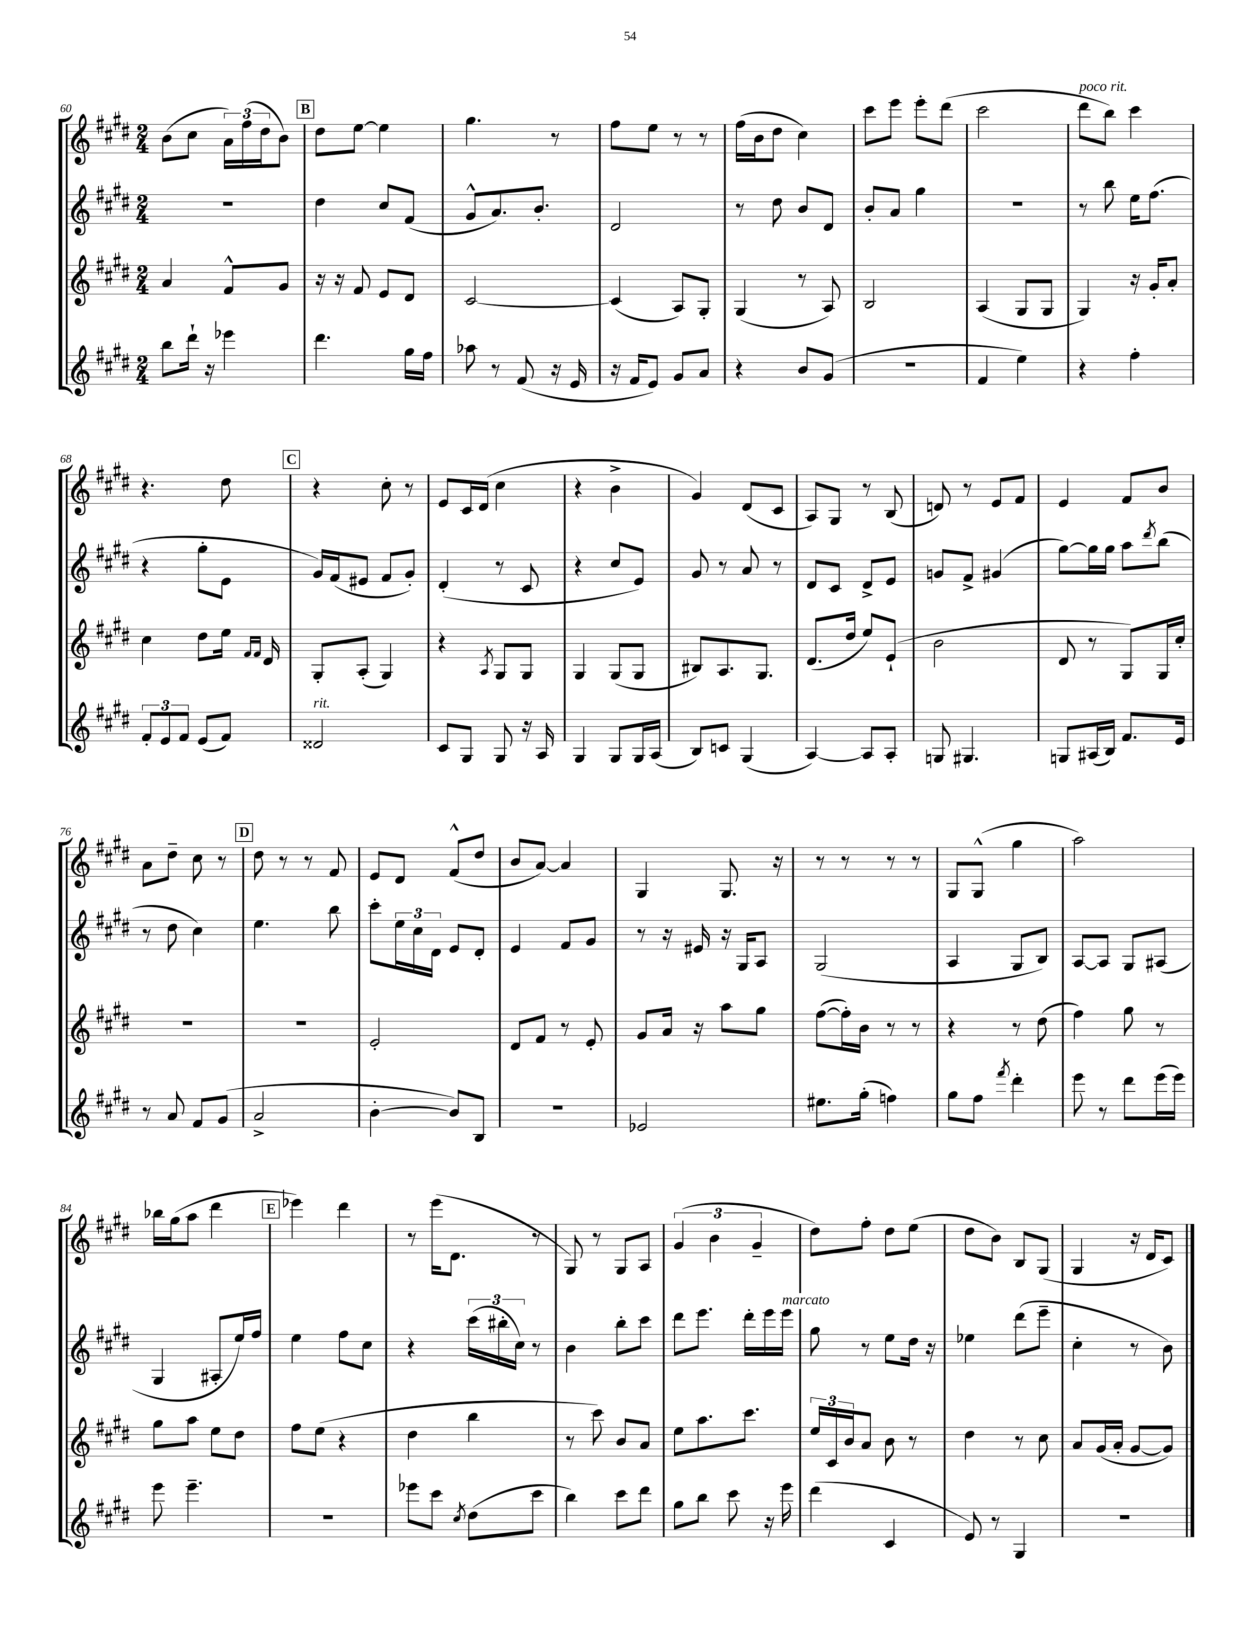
<<
\new StaffGroup <<
\new Staff = "s0" {
    \clef treble \key e \major \numericTimeSignature \time 2/4
    b'8( cis''8 \tuplet 3/2 { a'16) fis''16( dis''16 } b'8) |
    \mark \markup { \box "B" } dis''8 e''8~ e''4 |
    gis''4. r8 |
    fis''8 e''8 r8 r8 |
    fis''16( b'16 dis''8 cis''4) |
    cis'''8 e'''8 e'''8-. dis'''8( |
    cis'''2 |
    dis'''8^\markup { \italic "poco rit." } b''8) cis'''4 |
    r4. dis''8 |
    \mark \markup { \box "C" } r4 cis''8-. r8 |
    e'8 cis'16 dis'16( cis''4 |
    r4 b'4-> |
    gis'4) dis'8( cis'8 |
    a8) gis8 r8 b8( |
    d'8) r8 e'8 fis'8 |
    e'4 fis'8 b'8 |
    a'8 dis''8-- cis''8 r8 |
    \mark \markup { \box "D" } dis''8 r8 r8 fis'8 |
    e'8 dis'8 fis'8-^( dis''8 |
    b'8 a'8~) a'4 |
    gis4 gis8. r16 |
    r8 r8 r8 r8 |
    gis8 gis8-^( gis''4 |
    a''2) |
    bes''16 gis''16( a''8 dis'''4 |
    \mark \markup { \box "E" } ees'''4) dis'''4 |
    r8 e'''16( dis'8. r8 |
    gis8) r8 gis8 a8 |
    \tuplet 3/2 { gis'4( b'4 gis'4-- } |
    dis''8) fis''8-. dis''8 e''8( |
    dis''8 b'8) b8 gis8( |
    gis4 r16 dis'16 cis'8) \bar "|." |
}
\new Staff = "s1" {
    \clef treble \key e \major \numericTimeSignature \time 2/4
    r2 |
    \mark \markup { \box "B" } dis''4 cis''8 fis'8( |
    gis'8-^ a'8.) b'8.-. |
    dis'2 |
    r8 dis''8 b'8 dis'8 |
    b'8-. a'8 gis''4 |
    r2 |
    r8 b''8 e''16 fis''8.( |
    r4 gis''8-. e'8 |
    \mark \markup { \box "C" } gis'16) fis'16( eis'8 fis'8 gis'8-.) |
    dis'4-.( r8 cis'8 |
    r4 cis''8 e'8) |
    gis'8 r8 a'8 r8 |
    dis'8 cis'8 dis'8-> e'8 |
    g'8 fis'8-> gis'4( |
    gis''8~) gis''16 gis''16 a''8 \acciaccatura { dis'''8 } b''8( |
    r8 dis''8 cis''4) |
    \mark \markup { \box "D" } e''4. b''8 |
    cis'''8-. \tuplet 3/2 { e''16 cis''16 dis'16 } e'8 dis'8-. |
    e'4 fis'8 gis'8 |
    r8 r16 eis'16 r16 gis16 a8 |
    gis2( |
    a4 gis8 b8) |
    a8~ a8 gis8 ais8( |
    gis4 ais8-. e''16) fis''16 |
    \mark \markup { \box "E" } e''4 fis''8 cis''8 |
    r4 \tuplet 3/2 { cis'''16( bis''16-. cis''16) } r8 |
    b'4 b''8-. cis'''8 |
    dis'''8 e'''8. dis'''16-. e'''16 e'''16^\markup { \italic "marcato" } |
    gis''8 r8 e''8 dis''16 r16 |
    ees''4 dis'''8( e'''8-- |
    cis''4-. r8 b'8) \bar "|." |
}
\new Staff = "s2" {
    \clef treble \key e \major \numericTimeSignature \time 2/4
    a'4 fis'8-^ gis'8 |
    \mark \markup { \box "B" } r16 r16 fis'8 e'8 dis'8 |
    cis'2~ |
    cis'4( a8) gis8-. |
    gis4( r8 a8) |
    b2 |
    a4( gis8 gis8 |
    gis4) r16 gis'16-. a'8-. |
    cis''4 dis''8 e''16 \grace { fis'16 fis'16 } dis'16 |
    \mark \markup { \box "C" } gis8-. a8-.( gis4) |
    r4 \acciaccatura { a8 } gis8 gis8 |
    gis4 gis8( gis8 |
    bis8) a8. gis8. |
    dis'8.( dis''16 e''8) e'8-!( |
    b'2 |
    dis'8 r8 gis8) gis16 cis''16-. |
    R2 |
    \mark \markup { \box "D" } r2 |
    e'2-. |
    dis'8 fis'8 r8 e'8-. |
    gis'8 a'16 r16 a''8 gis''8 |
    fis''8~( fis''16-.) b'16 r8 r8 |
    r4 r8 dis''8( |
    fis''4) gis''8 r8 |
    gis''8 a''8 e''8 dis''8 |
    \mark \markup { \box "E" } fis''8 e''8( r4 |
    dis''4 b''4 |
    r8 cis'''8) b'8 a'8 |
    e''8 a''8. cis'''8. |
    \tuplet 3/2 { e''16 cis'16 b'16 } a'8 b'8 r8 |
    dis''4 r8 cis''8 |
    a'8 gis'16( a'16-. gis'8~ gis'8) \bar "|." |
}
\new Staff = "s3" {
    \clef treble \key e \major \numericTimeSignature \time 2/4
    b''8 dis'''16-! r16 ees'''4 |
    \mark \markup { \box "B" } dis'''4. gis''16 fis''16 |
    aes''8 r8 fis'8( r16 e'16 |
    r16 fis'16 e'8) gis'8 a'8 |
    r4 b'8 gis'8( |
    r2 |
    fis'4 e''4) |
    r4 fis''4-. |
    \tuplet 3/2 { fis'8-. e'8 fis'8 } e'8( fis'8) |
    \mark \markup { \box "C" } disis'2^\markup { \italic "rit." } |
    cis'8 gis8 gis8 r16 a16 |
    gis4 gis8 gis16 a16( |
    b8) c'8 gis4( |
    a4~) a8 a8-. |
    g8 gis4. |
    g8 ais16( b16) fis'8. e'16 |
    r8 a'8 fis'8 gis'8( |
    \mark \markup { \box "D" } a'2-> |
    b'4~-. b'8) b8 |
    R2 |
    ees'2 |
    eis''8. gis''16-.( f''4) |
    gis''8 fis''8 \acciaccatura { fis'''8 } dis'''4-. |
    e'''8 r8 dis'''8 e'''16( e'''16) |
    e'''8 e'''4.-- |
    \mark \markup { \box "E" } R2 |
    ees'''8 cis'''8 \acciaccatura { cis''8 } dis''8( cis'''8 |
    b''4) cis'''8 dis'''8 |
    gis''8 b''8 cis'''8 r16 e'''16 |
    dis'''4( cis'4 |
    e'8) r8 gis4 |
    R2 \bar "|." |
}
>>
>>
\layout { \context { \Score currentBarNumber = #60 } }
